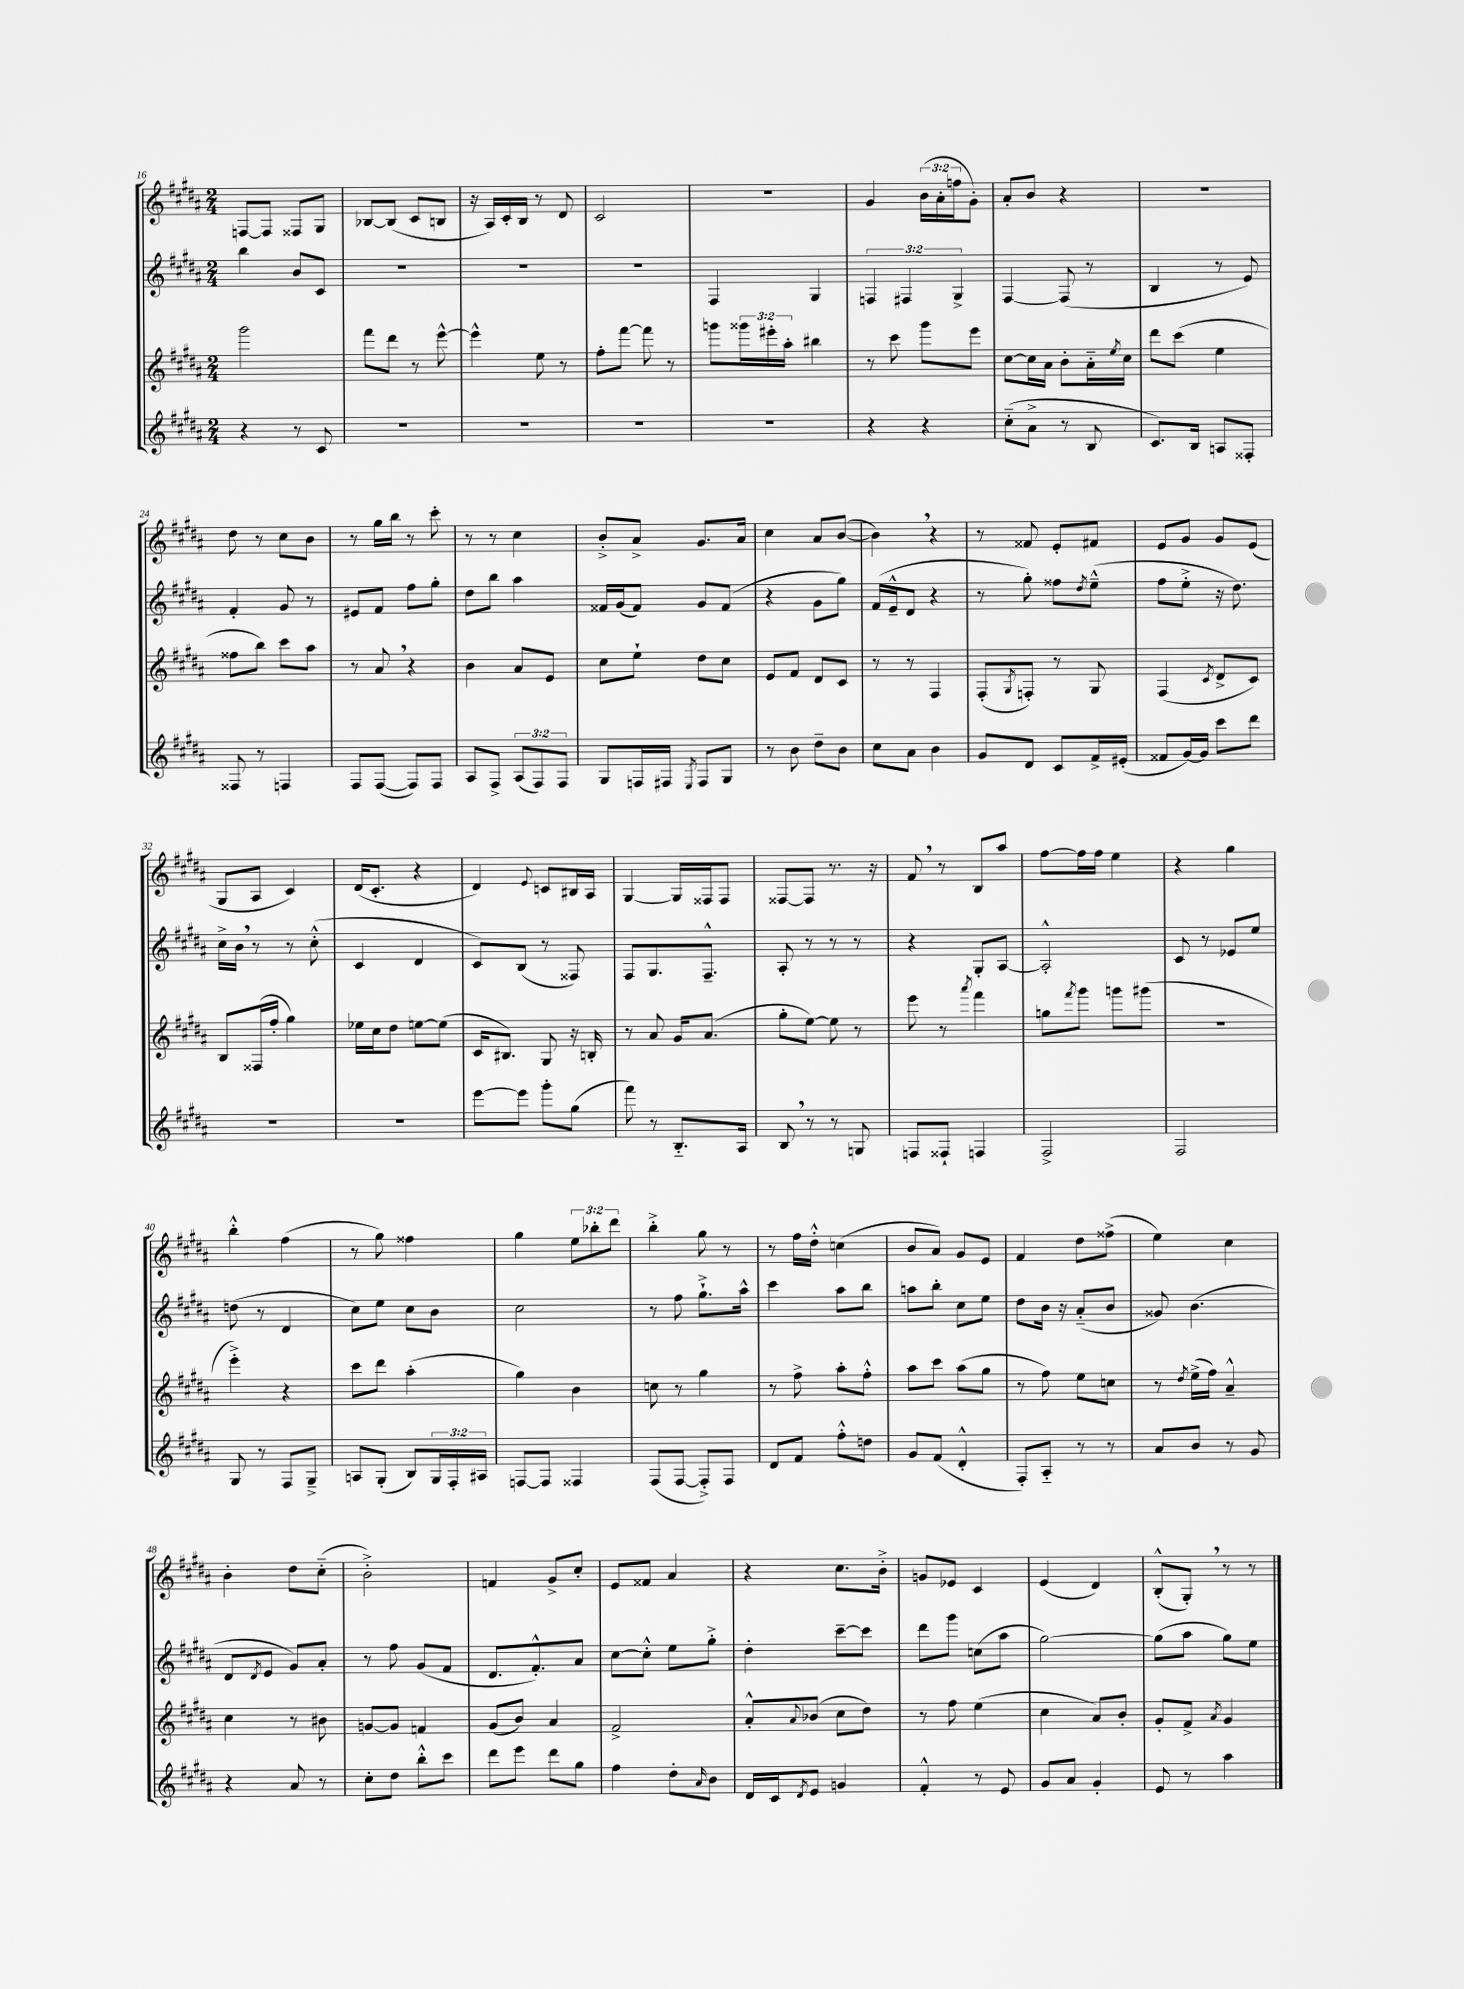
<<
\new StaffGroup <<
\new Staff = "s0" {
    \clef treble \key b \major \numericTimeSignature \time 2/4 \override Staff.TupletNumber.text = #tuplet-number::calc-fraction-text
    f8~ f8 fisis8 gis8 |
    bes8~ bes8( cis'8 b8 |
    r16 ais16) cis'16-. b16 r8 dis'8 |
    cis'2 |
    r2 |
    gis'4 \tuplet 3/2 { b'16( ais'16-. f''16 } gis'8-.) |
    ais'8-. b'8 r4 |
    r2 |
    dis''8 r8 cis''8 b'8 |
    r8 gis''16 b''16 r8 cis'''8-. |
    r8 r8 cis''4 |
    b'8-.-> ais'8-> gis'8. ais'16 |
    cis''4 ais'8 b'8~( |
    b'4) \breathe r4 |
    r8 fisis'8 e'8-. fis'8 |
    e'8 gis'8 gis'8 e'8( |
    gis8 ais8 cis'4) |
    dis'16( cis'8.-. r4 |
    dis'4) \appoggiatura { e'8 } c'8 bis16 ais16 |
    gis4~ gis16 fisis16 fisis8 |
    fisis8~ fisis8 r8. r16 |
    fis'8 \breathe r8 b8 ais''8 |
    fis''8~ fis''16 fis''16 e''4 |
    r4 gis''4 |
    b''4-.-^ fis''4( |
    r8 gis''8) fisis''4 |
    gis''4 \tuplet 3/2 { e''8 bes''8-. dis'''8 } |
    b''4-.-> gis''8 r8 |
    r8 fis''16 dis''16-.-^ c''4( |
    b'8 ais'8) gis'8 e'8 |
    fis'4 dis''8 fisis''8->( |
    e''4) cis''4 |
    b'4-. dis''8 cis''8-_( |
    b'2-.->) |
    f'4 gis'8-> cis''8-. |
    e'8 fisis'8 ais'4 |
    r4 cis''8. b'16-.-> |
    g'8 ees'8 cis'4 |
    e'4( dis'4) |
    b8-.-^( gis8-.) \breathe r8 r8 \bar "|." |
}
\new Staff = "s1" {
    \clef treble \key b \major \numericTimeSignature \time 2/4 \override Staff.TupletNumber.text = #tuplet-number::calc-fraction-text
    b''4 b'8 cis'8 |
    R2 |
    R2 |
    R2 |
    fis4 gis4 |
    \tuplet 3/2 { f4 fis4 gis4-> } |
    fis4~ fis8( r8 |
    b4 r8 e'8) |
    fis'4-. gis'8 r8 |
    eis'8 fis'8 fis''8 gis''8-. |
    dis''8 b''8 ais''4 |
    fisis'16 gis'16( fisis'8) gis'8 fisis'8( |
    r4 gis'8 gis''8) |
    fis'16( e'16---^ dis'8 r4 |
    r8 gis''8-.) fisis''8 \acciaccatura { dis''8 } e''8---^( |
    fis''8 e''8-.-> r16 dis''8.) |
    cis''16-> b'16 \breathe r8 r8 cis''8-.-^( |
    cis'4 dis'4 |
    cis'8) b8( r8 fisis8) |
    fis8 gis8. fis8.---^ |
    ais8-. r8 r8 r8 |
    r4 gis8-. ais8~ |
    ais2-.-^ |
    cis'8 r8 ees'8 e''8 |
    d''8( r8 dis'4 |
    cis''8) e''8 cis''8 b'8 |
    cis''2 |
    r8 fis''8 gis''8.-!-> ais''16-^ |
    cis'''4 ais''8 b''8 |
    a''8 b''8-. cis''8 e''8 |
    dis''8 b'16 r16 ais'8-_( b'8 |
    gisis'8) b'4.( |
    dis'8 \acciaccatura { dis'8 } e'8 gis'8) ais'8-. |
    r8 fis''8 gis'8( fis'8 |
    dis'8. fis'8.-.-^) ais'8 |
    cis''8~ cis''8-.-^ e''8 gis''8-.-> |
    dis''4-. cis'''8~-- cis'''8 |
    dis'''8 gis'''8 c''8( ais''8 |
    gis''2~) |
    gis''8( ais''8 gis''8) e''8 \bar "|." |
}
\new Staff = "s2" {
    \clef treble \key b \major \numericTimeSignature \time 2/4 \override Staff.TupletNumber.text = #tuplet-number::calc-fraction-text
    gis'''2 |
    fis'''8 dis'''8 r8 e'''8~-^ |
    e'''4-^ e''8 r8 |
    fis''8-. fis'''8~ fis'''8 r8 |
    g'''8 \tuplet 3/2 { gisis'''16 eis'''16-. ais''16-. } bis''4 |
    r8 cis'''8 gis'''8 e'''8 |
    cis''8~ cis''16 ais'16 b'8-. ais'16-_ \acciaccatura { e''8 } cis''16 |
    dis'''8 cis'''8( e''4 |
    fisis''8 b''8) cis'''8 ais''8 |
    r8 ais'8 \breathe r4 |
    b'4 ais'8 e'8 |
    cis''8 e''8-! dis''8 cis''8 |
    e'8 fis'8 dis'8 cis'8 |
    r8 r8 fis4 |
    fis8-.( \acciaccatura { gis8 } f8-.) r8 gis8 |
    fis4( \acciaccatura { cis'8 } dis'8-> cis'8) |
    b8 fisis16( fis''16-. gis''4) |
    ees''16 cis''16 dis''8 e''8~ e''8( |
    cis'16 bis8.) gis8 r16 b16-. |
    r8 ais'8 gis'16 ais'8.( |
    gis''8-. e''8~) e''8 r8 |
    e'''8 r8 \acciaccatura { ais'''8 } fis'''4 |
    g''8 \acciaccatura { fis'''8 } gis'''8 g'''8 gis'''8( |
    R2 |
    e'''4-.->) r4 |
    cis'''8 dis'''8 ais''4-.( |
    gis''4) b'4 |
    c''8 r8 gis''4 |
    r8 fis''8-> ais''8-. fis''8-.-^ |
    ais''8 cis'''8 ais''8( gis''8 |
    r8 fis''8) e''8 c''8 |
    r8 \acciaccatura { dis''8 } e''16->( fis''16) ais'4---^ |
    cis''4 r8 bis'8 |
    g'8~ g'8 f'4 |
    gis'8( b'8) ais'4 |
    fis'2-> |
    ais'8-.-^ \appoggiatura { ais'8 } bes'8( cis''8 dis''8) |
    r8 fis''8 e''4( |
    cis''4 ais'8) b'8-. |
    gis'8-. fis'8-> \acciaccatura { ais'8 } gis'4 \bar "|." |
}
\new Staff = "s3" {
    \clef treble \key b \major \numericTimeSignature \time 2/4 \override Staff.TupletNumber.text = #tuplet-number::calc-fraction-text
    r4 r8 cis'8 |
    R2 |
    R2 |
    R2 |
    R2 |
    r4 r4 |
    cis''8-_( ais'8-> r8 b8 |
    cis'8.) b16 a8 fisis8-. |
    fisis8 r8 f4 |
    fis8 fis8~( fis8) fis8 |
    ais8 fis8-> \tuplet 3/2 { ais8( fis8) fis8 } |
    gis8 f16 fis16 \acciaccatura { e8 } fis8 gis8 |
    r8 b'8 dis''8-- b'8 |
    cis''8 ais'8 b'4 |
    gis'8 dis'8 cis'8 fis'16-> eis'16-.( |
    fisis'8 gis'16~) gis'16 cis'''8 dis'''8 |
    r2 |
    R2 |
    e'''8~ e'''8 gis'''8-. gis''8( |
    fis'''8) r8 b8.-_ ais16 |
    b8 \breathe r8 r8 g8 |
    f8 fisis8-! f4 |
    fis2-> |
    fis2 |
    gis8 r8 fis8 gis8---> |
    a8 gis8-.( b8) \tuplet 3/2 { gis16 fis16-. ais16 } |
    f8~ f8 fisis4 |
    fis8( fis8~ fis8-.->) fis8 |
    dis'8 fis'8 fis''8-.-^ d''8 |
    gis'8 fis'8( dis'4-.-^ |
    fis8-.) ais8-_ r8 r8 |
    ais'8 b'8 r8 gis'8 |
    r4 ais'8 r8 |
    cis''8-. dis''8 b''8-.-^ cis'''8 |
    dis'''8 e'''8 dis'''8 gis''8 |
    fis''4 dis''8-. \grace { ais'16 } b'8 |
    dis'16 cis'16 \acciaccatura { dis'8 } e'8 g'4 |
    fis'4-.-^ r8 e'8 |
    gis'8 ais'8 gis'4-. |
    e'8 r8 ais''4 \bar "|." |
}
>>
>>
\layout { \context { \Score currentBarNumber = #16 } }
